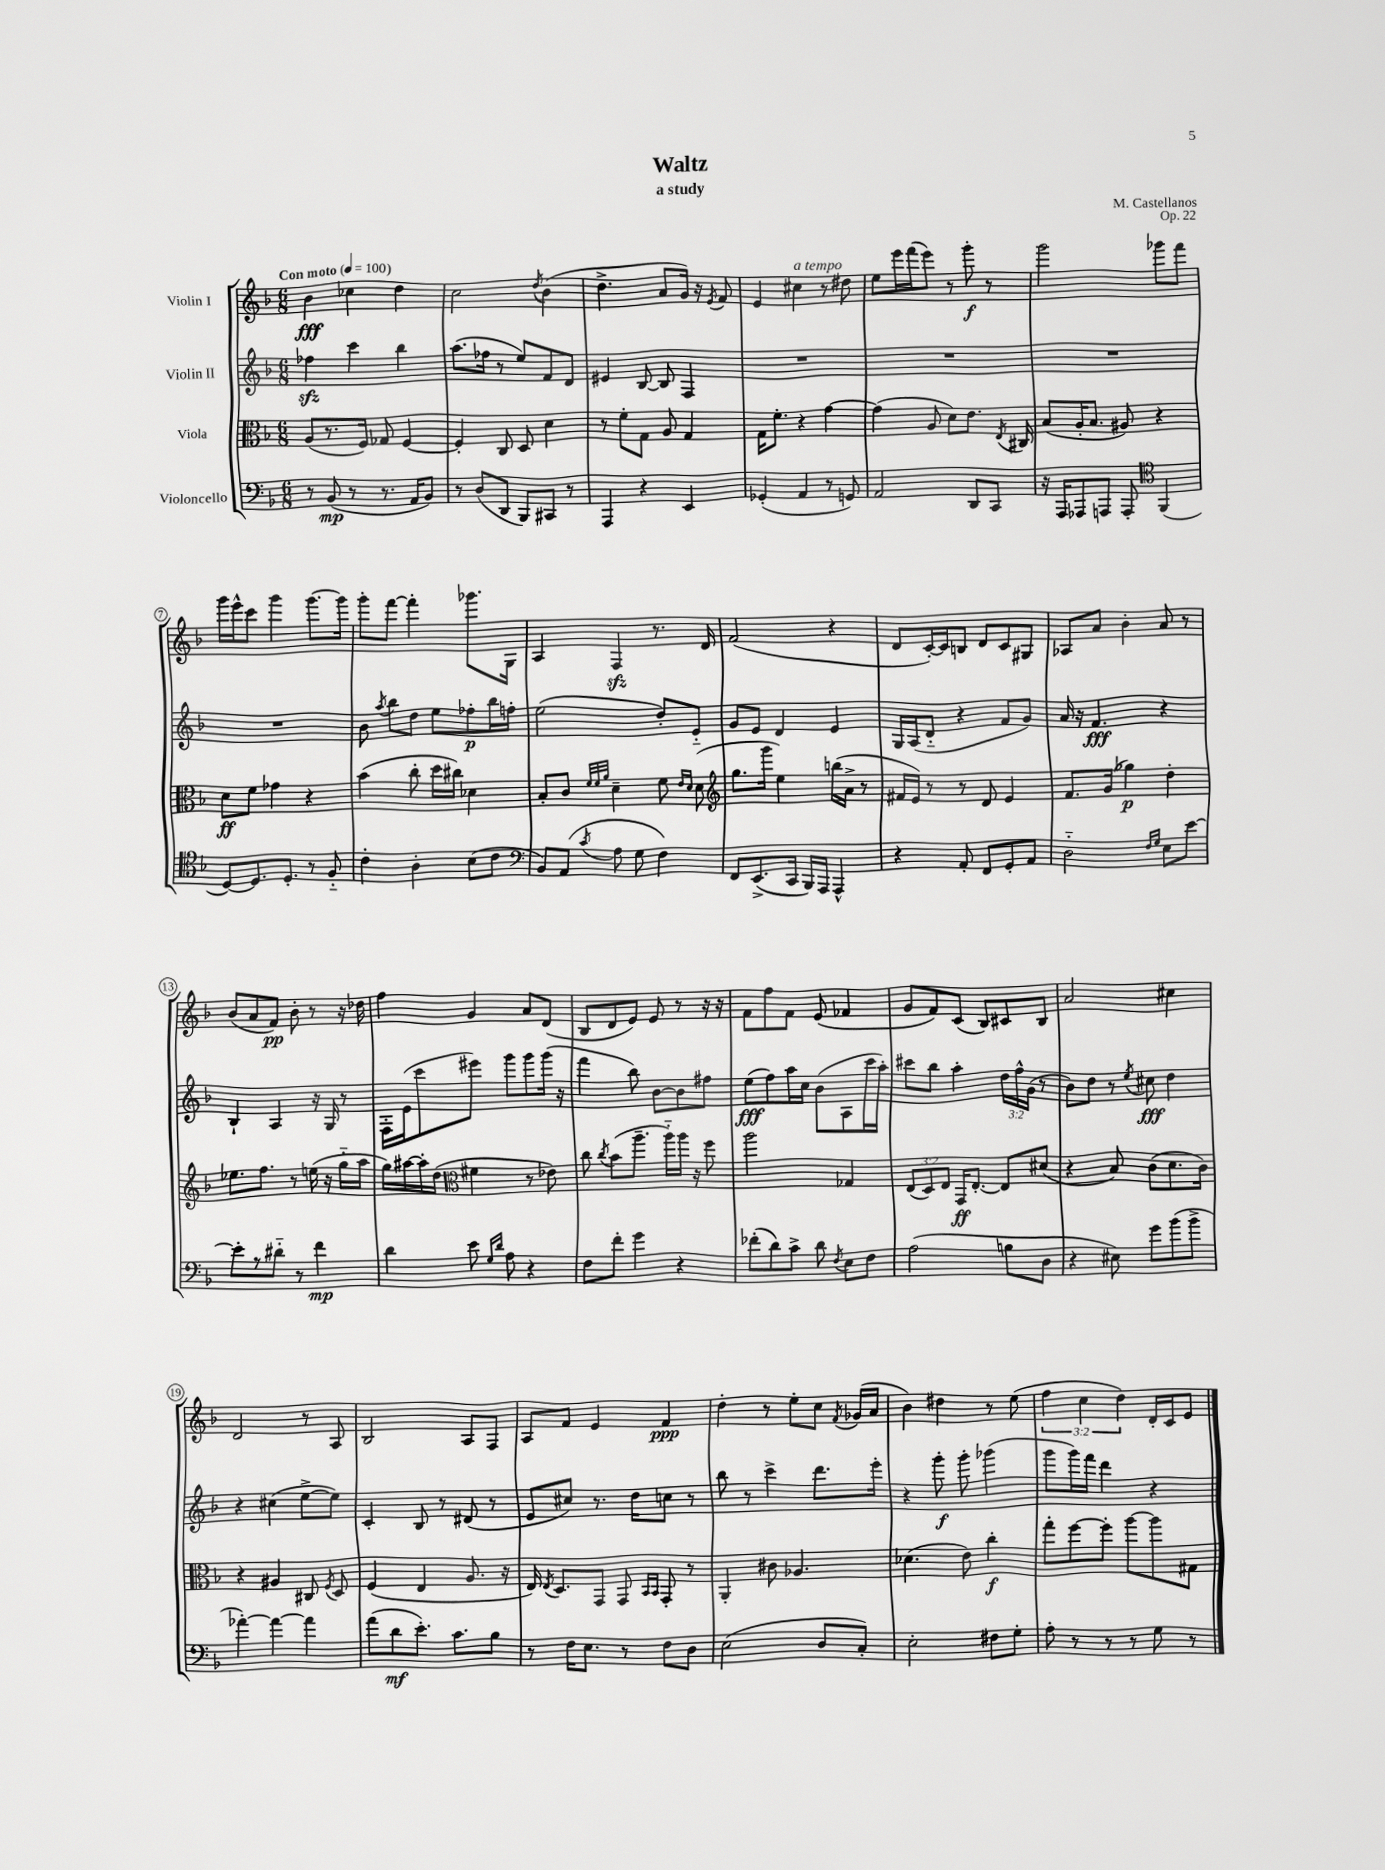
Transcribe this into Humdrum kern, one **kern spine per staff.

**kern	**dynam	**kern	**dynam	**kern	**dynam	**kern	**dynam
*part4	*part4	*part3	*part3	*part2	*part2	*part1	*part1
*staff4	*staff4	*staff3	*staff3	*staff2	*staff2	*staff1	*staff1
*I"Violoncello	*	*I"Viola	*	*I"Violin II	*	*I"Violin I	*
*clefF4	*	*clefC3	*	*clefG2	*	*clefG2	*
*k[b-]	*	*k[b-]	*	*k[b-]	*	*k[b-]	*
*M6/8	*	*M6/8	*	*M6/8	*	*M6/8	*
*MM100	*	*MM100	*	*MM100	*	*MM100	*
=1	=1	=1	=1	=1	=1	=1	=1
!	!	!	!	!	!	!LO:TX:a:B:t=Con moto	!
8r	.	(8A/L	.	4ff-Xzz\	.	4b-\	fff
(8BB-/	mp	8.r	.	.	.	.	.
8r	.	.	.	4ccc\	.	4cc-X\	.
.	.	16F/Jk)	.	.	.	.	.
8.r	.	8G-X/	.	.	.	.	.
.	.	[4F/	.	4bb-\	.	4dd\	.
16AA/KL	.	.	.	.	.	.	.
8BB-/J)	.	.	.	.	.	.	.
=2	=2	=2	=2	=2	=2	=2	=2
8r	.	4F'/]	.	(8.aa\L	.	2cc\	.
(8D/L	.	.	.	.	.	.	.
.	.	.	.	16ff-X\Jk	.	.	.
8DD/J	.	8C/	.	8r	.	.	.
8BBB-/L)	.	8D/	.	8ee/L)	.	.	.
.	.	.	.	.	.	8qdd/	.
8CC#X/J	.	4d\	.	8f/	.	(4b-\	.
8r	.	.	.	8d/J	.	.	.
=3	=3	=3	=3	=3	=3	=3	=3
4AAA/	.	8r	.	4e#X/	.	4.dd^\	.
.	.	8f'\L	.	.	.	.	.
4r	.	8G\J	.	[8B-/	.	.	.
.	.	8A/	.	8B-/]	.	8a/L	.
4EE/	.	4G/	.	4F/	.	16g/Jk)	.
.	.	.	.	.	.	16r	.
.	.	.	.	.	.	8qe/	.
.	.	.	.	.	.	8f/	.
=4	=4	=4	=4	=4	=4	=4	=4
(4GG-X'/	.	16G\KL	.	2.r	.	4e/	.
.	.	8.f'\J	.	.	.	.	.
!	!	!	!	!	!	!LO:TX:a:i:t=a tempo	!
4AA/	.	4r	.	.	.	4cc#X\	.
8r	.	[4g\	.	.	.	8r	.
8GGn/)	.	.	.	.	.	8dd#X\	.
=5	=5	=5	=5	=5	=5	=5	=5
2AA/	.	(4g\]	.	2.r	.	8ee\L	.
.	.	.	.	.	.	16eee\L	.
.	.	.	.	.	.	(16fff\J	.
.	.	8A/	.	.	.	8eee\J)	.
.	.	8d\L)	.	.	.	8r	.
8DD/L	.	8.e\J	.	.	.	8ggg'\	f
8CC/J	.	.	.	.	.	8r	.
.	.	8qE/	.	.	.	.	.
.	.	16C#X/	.	.	.	.	.
=6	=6	=6	=6	=6	=6	=6	=6
16r	.	(8B-/L	.	2.r	.	2ggg\	.
16AAA/KL	.	.	.	.	.	.	.
8AAA-X/	.	16A'/K	.	.	.	.	.
.	.	8.B-/J	.	.	.	.	.
8AAAn/J	.	.	.	.	.	.	.
8AAA'/	.	8A#X/)	.	.	.	.	.
*clefC4	*	*	*	*	*	*	*
(4FF/	.	4r	.	.	.	8ggg-X\L	.
.	.	.	.	.	.	8fff\J	.
!!LO:LB:g=z
=7	=7	=7	=7	=7	=7	=7	=7
[8D/L)	.	8d\L	ff	2.r	.	16ggg\LL	.
.	.	.	.	.	.	16eee^^\J	.
8.D/]	.	8f\J	.	.	.	8ccc\J	.
.	.	4g-X\	.	.	.	4ggg\	.
8.D'/J	.	.	.	.	.	.	.
8r	.	4r	.	.	.	[8.ggg\L	.
8F/	.	.	.	.	.	.	.
.	.	.	.	.	.	16ggg\Jk]	.
=8	=8	=8	=8	=8	=8	=8	=8
4c'\	.	(4b-\	.	8b-\	.	8ggg'\L	.
.	.	.	.	8qaa/	.	.	.
.	.	.	.	8bb-\L	.	[8fff\J	.
4A'\	.	8cc'\	.	8dd\J	.	4fff'\]	.
.	.	16dd\LL	.	8ee\L	.	.	.
.	.	16cc#X\JJ)	.	.	.	.	.
(8B-\L	.	4d-X\	.	8ff-X'\	p	8.ggg-X\L	.
8c\J	.	.	.	16bb-\L	.	.	.
.	.	.	.	16ffn'\JJ	.	16G\Jk	.
=9	=9	=9	=9	=9	=9	=9	=9
*clefF4	*	*	*	*	*	*	*
8BB-/L)	.	8B-'/L	.	(2ee\	.	4A/	.
(8AA/J	.	8c/J	.	.	.	.	.
.	.	32qqf/LLL	.	.	.	.	.
.	.	32qqf/	.	.	.	.	.
8qc/	.	32qqa/JJJ	.	.	.	.	.
8A\	.	4d~\	.	.	.	4Fzz/	.
8G\	.	.	.	.	.	.	.
4F\)	.	8f\	.	8dd'/L)	.	8.r	.
.	.	16qqe/LL	.	.	.	.	.
.	.	16qqd/JJ	.	.	.	.	.
.	.	(8d\	.	8e/J	.	.	.
.	.	.	.	.	.	16d/	.
=10	=10	=10	=10	=10	=10	=10	=10
*	*	*clefG2	*	*	*	*	*
8FF/L	.	8.gg\L	.	8g/L	.	(2f/	.
(8.EE^/	.	.	.	8e/J	.	.	.
.	.	16ggg\Jk	.	.	.	.	.
.	.	4ee\)	.	4d/	.	.	.
16CC/Jk	.	.	.	.	.	.	.
16BBB-/LL)	.	.	.	.	.	.	.
16AAA/JJ	.	.	.	.	.	.	.
4AAA^^/	.	(16bbn\LL	.	4e/	.	4r	.
.	.	16a^\JJ	.	.	.	.	.
.	.	8r	.	.	.	.	.
=11	=11	=11	=11	=11	=11	=11	=11
4r	.	16f#X/LL	.	16G/LL	.	8d/L	.
.	.	16e/JJ)	.	(16A/J	.	.	.
.	.	8r	.	8d/J	.	[16c'/L)	.
.	.	.	.	.	.	16c/J]	.
8AA'/	.	8r	.	4r	.	8Bn/J	.
8FF/L	.	8d/	.	.	.	8d/L	.
8GG'/	.	4e/	.	8f/L	.	8c/	.
8AA/J	.	.	.	8g/J)	.	8G#X/J	.
=12	=12	=12	=12	=12	=12	=12	=12
2D\	.	8.f/L	.	16a/	.	8A-X/L	.
.	.	.	.	16r	.	.	.
.	.	.	.	4.f/	fff	8a/J	.
.	.	(16g/Jk	.	.	.	.	.
.	.	4gg-X\)	p	.	.	4b-'\	.
16qqF/LL	.	.	.	.	.	.	.
16qqG/JJ	.	.	.	.	.	.	.
8E\L	.	4dd'\	.	4r	.	8a/	.
[8e\J	.	.	.	.	.	8r	.
!!LO:LB:g=z
=13	=13	=13	=13	=13	=13	=13	=13
8e'\L]	.	8.ee-X\L	.	4B-`/	.	(8b-/L	.
8r	.	.	.	.	.	8a/	.
.	.	8.ff\J	.	.	.	.	.
8d#X\J	.	.	.	4A/	.	8f/J)	pp
8r	.	8r	.	.	.	8b-'\	.
4f\	mp	(16een\	.	16r	.	8r	.
.	.	16r	.	16G/	.	.	.
.	.	16gg\LL	.	8r	.	16r	.
.	.	16aa\JJ	.	.	.	16dd-X\	.
=14	=14	=14	=14	=14	=14	=14	=14
4d\	.	16gg\LL)	.	16F'\LL	.	4ff\	.
.	.	[16aa#X\	.	(16e\J	.	.	.
.	.	16aa#'\]	.	8ccc\	.	.	.
.	.	(16dd\JJ	.	.	.	.	.
*	*	*clefC3	*	*	*	*	*
8e\	.	4f#X\	.	8eee#X\J)	.	4g/	.
16qqG/LL	.	.	.	.	.	.	.
16qqd/JJ	.	.	.	.	.	.	.
8A\	.	.	.	8ggg\L	.	.	.
4r	.	8r	.	8ggg\	.	8a/L	.
.	.	8e-X\)	.	(16ggg\Jk	.	(8d/J	.
.	.	.	.	16r	.	.	.
=15	=15	=15	=15	=15	=15	=15	=15
8F\L	.	8cc\	.	4fff\	.	8B-/L	.
.	.	8qcc/	.	.	.	.	.
8f'\J	.	(8b-\L	.	.	.	8d/	.
4g\	.	8.aa~\J	.	8bb-\)	.	8e/J)	.
.	.	.	.	[8b-\L	.	8e/	.
.	.	16aa\LL)	.	.	.	.	.
4r	.	16aa\JJ	.	8b-\]	.	8r	.
.	.	16r	.	.	.	.	.
.	.	8ff\	.	8ff#X\J	.	16r	.
.	.	.	.	.	.	16r	.
=16	=16	=16	=16	=16	=16	=16	=16
(8f-X'\L	.	2aa\	.	(8ee\L	fff	8f\L	.
8d\)	.	.	.	8ff\)	.	8ff\	.
8c^\J	.	.	.	16aa\L	.	8f\J	.
.	.	.	.	16cc\JJ	.	.	.
8d\	.	.	.	(8b-\L	.	(8e/	.
8qF/	.	.	.	.	.	.	.
8E\L	.	4G-X/	.	8A\	.	4f-X/	.
8F\J	.	.	.	16ccc\L	.	.	.
.	.	.	.	16aa'\JJ)	.	.	.
=17	=17	=17	=17	=17	=17	=17	=17
(2A\	.	(12E/L	.	8ccc#X\L	.	8g/L	.
.	.	12D/)	.	.	.	.	.
.	.	.	.	8bb-\J	.	8f/)	.
.	.	12E/J	.	.	.	.	.
.	.	16GG/KL	ff	4aa'\	.	(8c/J	.
.	.	[8.E'/J	.	.	.	.	.
.	.	.	.	.	.	8B-/L)	.
8Bn\L	.	8E/L]	.	24dd\LL	.	8c#X/	.
.	.	.	.	24ff^^\	.	.	.
.	.	.	.	(24g\JJ	.	.	.
8D\J	.	(8d#X/J	.	8r	.	8B-/J	.
=18	=18	=18	=18	=18	=18	=18	=18
4r	.	4r	.	8b-\L)	.	2a/	.
.	.	.	.	8dd\J	.	.	.
8E#X\)	.	8B-/)	.	8r	.	.	.
.	.	.	.	8qee/	.	.	.
8g\L	.	(8c\L	.	8cc#X\	fff	.	.
(8b-\	.	8.d\	.	4dd\	.	4cc#X\	.
8b-^\J	.	.	.	.	.	.	.
.	.	16c\Jk)	.	.	.	.	.
!!LO:LB:g=z
=19	=19	=19	=19	=19	=19	=19	=19
[4a-X'\)	.	4r	.	4r	.	2d/	.
4a-\_	.	4A#X/	.	(4cc#X\	.	.	.
4a-\]	.	8C#X/	.	[8ee^\L	.	8r	.
.	.	8qF/	.	.	.	.	.
.	.	8D/	.	8ee\J])	.	8A/	.
=20	=20	=20	=20	=20	=20	=20	=20
(8a\L	.	(4F/	.	4c'/	.	2B-/	.
8d\	mf	.	.	.	.	.	.
8.e'\J)	.	4E/	.	8B-/	.	.	.
.	.	.	.	8r	.	.	.
8.c\L	.	.	.	.	.	.	.
.	.	8.A/	.	(8d#X/	.	8A/L	.
8B-\J	.	.	.	8r	.	8F/J	.
.	.	16r	.	.	.	.	.
=21	=21	=21	=21	=21	=21	=21	=21
8r	.	16E/)	.	8e/L	.	8A/L	.
.	.	8qE/	.	.	.	.	.
.	.	8.D/L	.	.	.	.	.
16F\KL	.	.	.	8cc#X/J)	.	8f/J	.
8.E\J	.	.	.	.	.	.	.
.	.	8GG/J	.	8.r	.	4e/	.
8r	.	8GG/	.	.	.	.	.
.	.	.	.	16dd\KL	.	.	.
.	.	16qqBB-/LL	.	.	.	.	.
.	.	16qqBB-/JJ	.	.	.	.	.
8F\L	.	8GG'/	.	8ccn\J	.	4f/	ppp
8D\J	.	8r	.	8r	.	.	.
=22	=22	=22	=22	=22	=22	=22	=22
(2E\	.	4AA'/	.	8bb-\	.	4dd'\	.
.	.	.	.	8r	.	.	.
.	.	8c#X\	.	4ccc^\	.	8r	.
.	.	4.A-X/	.	.	.	8ee'\L	.
8D/L	.	.	.	8.ddd\L	.	8cc\J	.
.	.	.	.	.	.	8qf/	.
8C'/J)	.	.	.	.	.	(16g-X/LL	.
.	.	.	.	16eee'\Jk	.	16a/JJ	.
=23	=23	=23	=23	=23	=23	=23	=23
2E'\	.	(4.d-X\	.	4r	.	4b-\)	.
.	.	.	.	8ggg'\	f	4dd#X\	.
.	.	8e\)	.	8ggg'\	.	.	.
8F#X\L	.	4cc'\	f	(4ggg-X\	.	8r	.
8G'\J	.	.	.	.	.	(8ee\	.
=24	=24	=24	=24	=24	=24	=24	=24
8A'\	.	8gg'\L	.	8ggg\L	.	6ff\	.
8r	.	[8ff\	.	16ggg\L)	.	.	.
.	.	.	.	.	.	6cc\	.
.	.	.	.	16fff\JJ	.	.	.
8r	.	8ff'\J]	.	4ddd\	.	.	.
.	.	.	.	.	.	6dd\)	.
8r	.	[8aa\L	.	.	.	.	.
8G\	.	8aa\]	.	4r	.	16d'/LL	.
.	.	.	.	.	.	16c/J	.
8r	.	8G#X\J	.	.	.	8e/J	.
==	==	==	==	==	==	==	==
*-	*-	*-	*-	*-	*-	*-	*-
